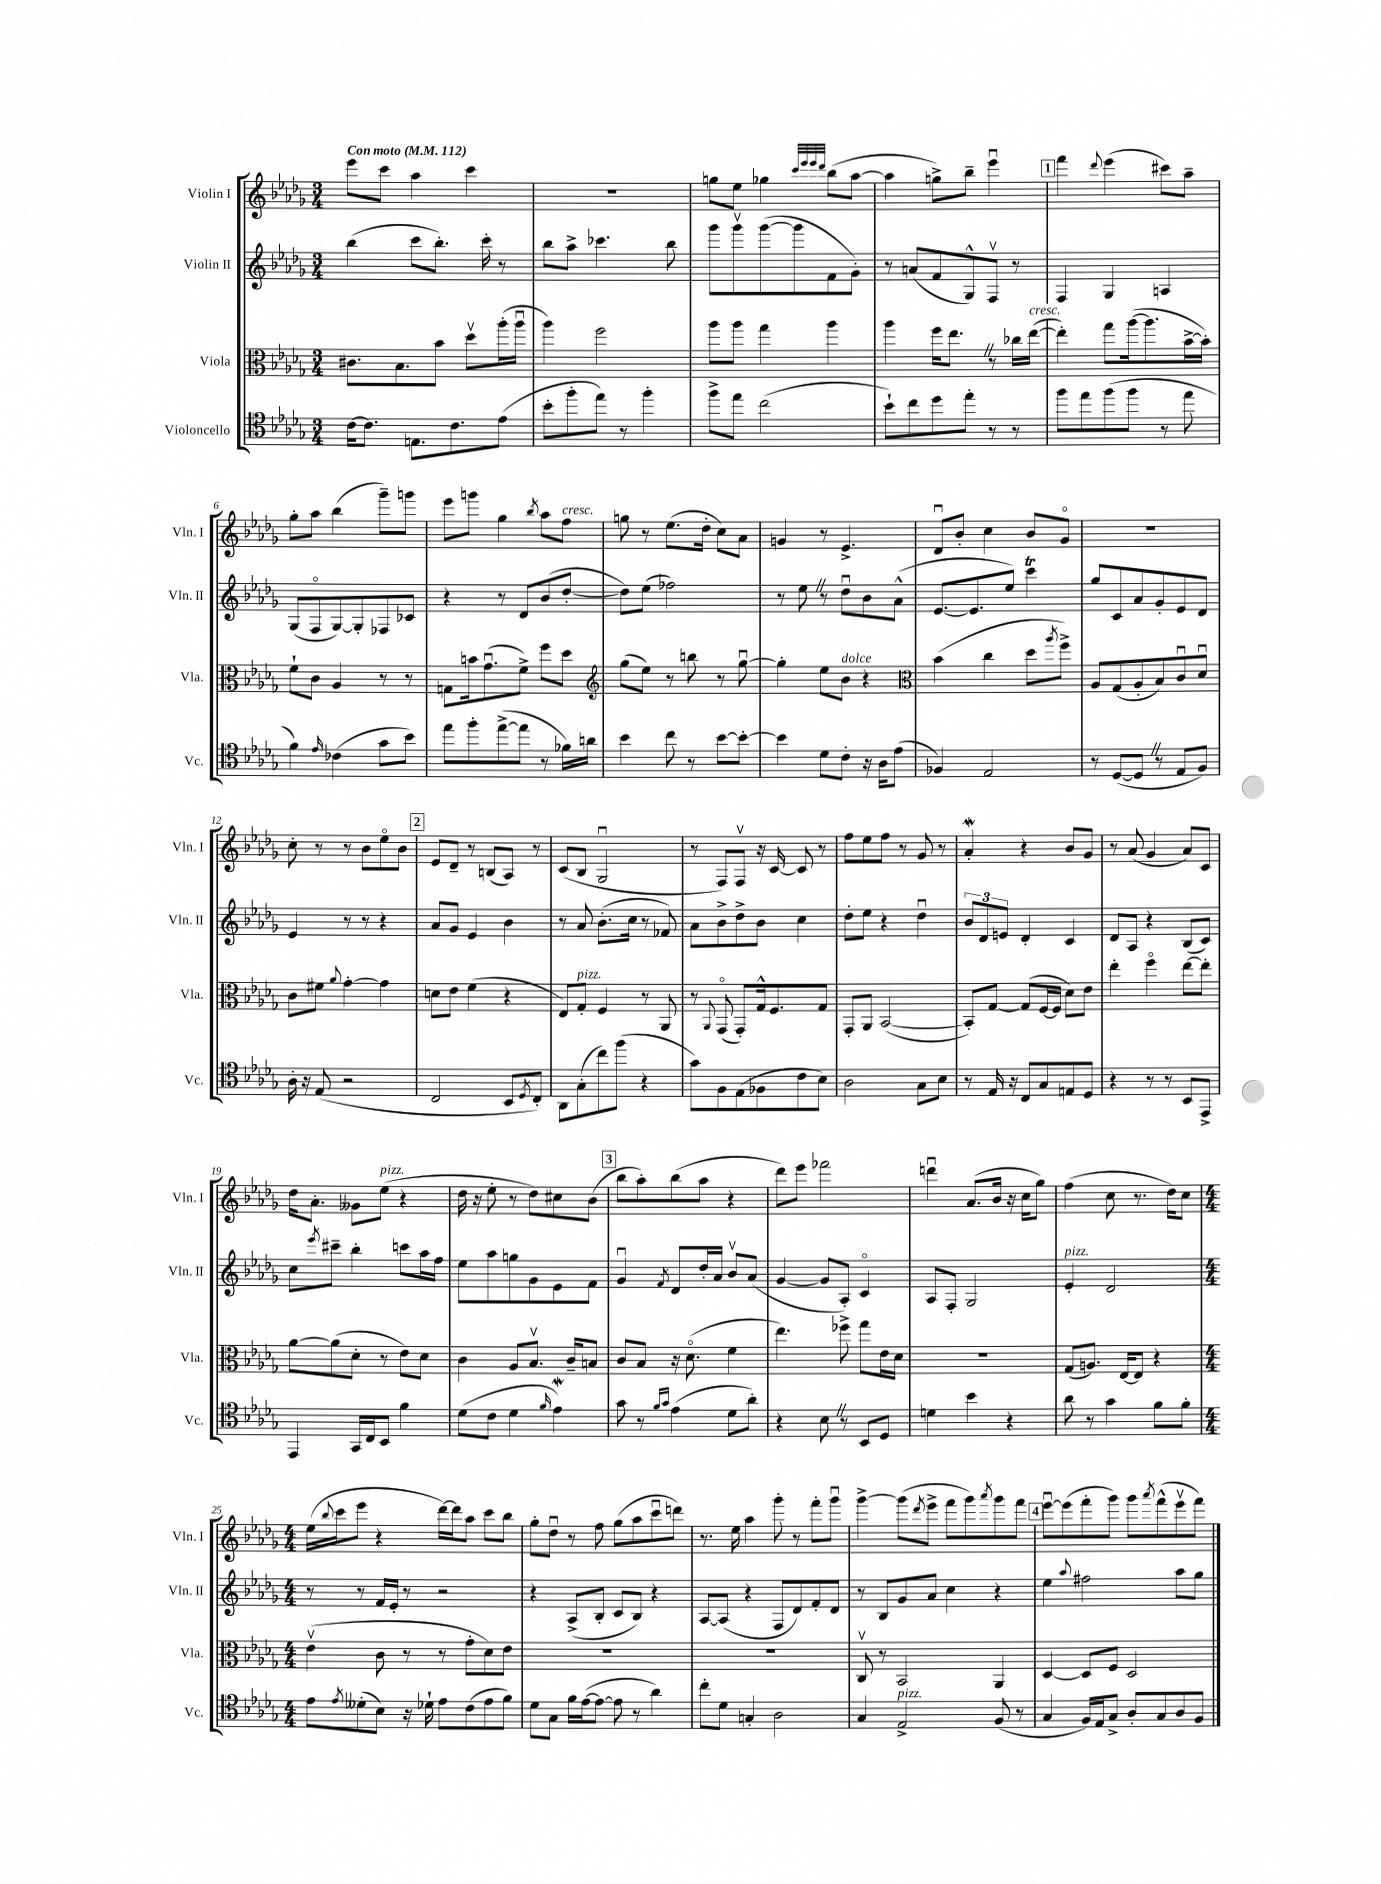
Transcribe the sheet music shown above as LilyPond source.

<<
\new StaffGroup <<
\new Staff = "s0" \with { instrumentName = "Violin I" shortInstrumentName = "Vln. I" } {
    \clef treble \key des \major \numericTimeSignature \time 3/4 \tempo "Con moto" 4 = 112
    ees'''8 c'''8 aes''4 c'''4 |
    R2. |
    g''8 ees''8 ges''4 \grace { c'''32 ees'''32 ees'''32 des'''32 } bes''8( aes''8~ |
    aes''4 g''8->) bes''8-- ees'''4\downbow |
    \mark \markup { \box "1" } f'''4 \appoggiatura { des'''8 } ees'''4( cis'''8) aes''8-- |
    ges''8-. aes''8 bes''4( ges'''8--) g'''8 |
    ees'''8 g'''8 ges''4 \acciaccatura { bes''8 } aes''8 f''8^\markup { \italic "cresc." } |
    g''8 r8 ees''8.( des''16-. c''8) aes'8 |
    g'4 r8 ees'4.-> |
    des'8\downbow bes'8-. c''4 bes'8 ges'8\flageolet |
    R2. |
    c''8-. r8 r8 bes'8 ees''8\flageolet bes'8 |
    \mark \markup { \box "2" } ees'8 des'8-- r8 b8( aes8) r8 |
    c'8( bes8 ges2\downbow |
    r8 f8) f8\upbow r16 c'16~ c'8 r8 |
    f''8 ees''8 f''8 r8 ges'8 r8 |
    aes'4-.\mordent r4 bes'8 ges'8 |
    r8 aes'8( ges'4 aes'8) c'8 |
    des''16 aes'8.-. geses'8 ees''8^\markup { \italic "pizz." }( r4 |
    des''16 r16 ees''8-. r8 des''8) cis''8 bes'8( |
    \mark \markup { \box "3" } bes''8 aes''8-.) bes''8( aes''8 r4 |
    des'''8) ees'''8 fes'''2 |
    d'''4\downbow aes'8.( bes'16 r16 c''16 ges''8) |
    f''4( c''8 r8. des''16) c''8 |
    \numericTimeSignature \time 4/4 ees''16( \appoggiatura { bes''8 } c'''16 ees'''8 r4 des'''16~) des'''16 aes''8 c'''8 bes''8 |
    ges''8-. des''8\downbow r8 f''8 ges''8( aes''8 c'''8\downbow d'''8) |
    r8. ees''16 aes''4 ges'''8-. r8 f'''8-. ges'''8\downbow |
    ges'''4~-> ges'''8( \acciaccatura { des'''8 } ees'''8-> f'''8 ges'''8) \acciaccatura { aes'''8 } ges'''8 f'''8 |
    \mark \markup { \box "4" } ees'''8~\downbow ees'''8( f'''8-. ges'''8) ges'''8 \acciaccatura { aes'''8 } f'''8-^( ees'''8\upbow f'''8) \bar "|." |
}
\new Staff = "s1" \with { instrumentName = "Violin II" shortInstrumentName = "Vln. II" } {
    \clef treble \key des \major \numericTimeSignature \time 3/4
    bes''4( c'''8 bes''8.-.) c'''16-. r8 |
    bes''8 aes''8-> ces'''4. bes''8 |
    ges'''8 ges'''8\upbow ges'''8~( ges'''8 f'8 ges'8-.) |
    r8 a'8( f'8 ges8-^) f8\upbow r8 |
    \mark \markup { \box "1" } f4 ges4 a4 |
    ges8( f8\flageolet ges8~) ges8-. fes8 ces'8 |
    r4 r8 des'8 bes'8( des''8~-. |
    des''8) ees''8( fes''2) |
    r8 ees''8 \once \override BreathingSign.text = \markup { \musicglyph "scripts.caesura.straight" } \breathe r8 des''8\downbow bes'8 aes'8-^( |
    ees'8.~ ees'8. ees''8) c'''4\trill |
    ges''8 c'8 aes'8 ges'8-. ees'8 des'8 |
    ees'4 r8 r8 r4 |
    \mark \markup { \box "2" } aes'8 ges'8 ees'4 bes'4 |
    r8 aes'8 bes'8.-.( c''16 r8 fes'8) |
    aes'8 bes'8-> des''8-> bes'8 c''4 |
    des''8-. ees''8 r4 des''4\downbow |
    \tuplet 3/2 { bes'8 des'8 e'8 } des'4-. c'4 |
    des'8 aes8 r4 bes8( c'8) |
    c''8 \acciaccatura { ees'''8 } cis'''8-- bes''4-. c'''8 aes''16 f''16 |
    ees''8 aes''8 g''8 ges'8 ees'8 f'8 |
    \mark \markup { \box "3" } ges'4\downbow \acciaccatura { f'8 } des'8 des''16-. aes'16 bes'8\upbow aes'8( |
    ges'4~ ges'8 aes8-.) c'4\flageolet |
    aes8 f8-. ges2 |
    ees'4-.^\markup { \italic "pizz." } des'2 |
    \numericTimeSignature \time 4/4 r8 r8 f'16 ees'16-. r8 r2 |
    r4 aes8->( bes8-. c'8 bes8) r4 |
    aes8~ aes8( r4 f8 des'8) f'8-. des'8 |
    r8 bes8 ges'8 aes'8 c''4 r4 |
    \mark \markup { \box "4" } ees''4 \appoggiatura { aes''8 } fis''2 aes''8 ges''8 \bar "|." |
}
\new Staff = "s2" \with { instrumentName = "Viola" shortInstrumentName = "Vla." } {
    \clef alto \key des \major \numericTimeSignature \time 3/4
    cis'8. bes8. bes'8 des''8\upbow aes''16-.( aes''16\downbow |
    aes''4) f''2 |
    aes''8 aes''8 ges''4 aes''4 |
    aes''4 f''16 ees''8. \once \override BreathingSign.text = \markup { \musicglyph "scripts.caesura.straight" } \breathe r8 ces''16 ees''16~^\markup { \italic "cresc." }( |
    \mark \markup { \box "1" } ees''4-.) ges''8 aes''16~( aes''8. bes'16~-> bes'16-.) |
    f'8-! c'8 aes4 r8 r8 |
    g8 b'16 ges'8.\downbow( f'8->) f''8 des''8 |
    \clef treble ges''8( ees''8) r8 b''8 r8 ges''8~\downbow |
    ges''4-. ees''8 bes'8^\markup { \italic "dolce" } r4 |
    \clef alto bes'4( c''4 des''8 \acciaccatura { aes''8 } f''8->) |
    aes8 ges8( aes8-. bes8) c'8\downbow des'8\downbow |
    c'8 fis'8 \appoggiatura { aes'8 } ges'4~-. ges'4 |
    \mark \markup { \box "2" } d'8 ees'8 f'4( r4 |
    ees8) ges8-.^\markup { \italic "pizz." } f4 r8 aes,8 |
    r8 \appoggiatura { aes,8 } ges,8\flageolet( ges,8-.) ges16-^ f8. ges8 |
    ges,8-. aes,8 bes,2~( |
    bes,8-.) ges8~ ges8( f16~ f16 des'8) ees'8 |
    ees''4-. f''4\flageolet ees''8~ ees''8-. |
    aes'8~ aes'8( des'8-. r8 ees'8) des'8 |
    c'4 aes8 bes8.\upbow c'16-- b8 |
    \mark \markup { \box "3" } c'8 bes8 r16 des'8.\flageolet( f'4 |
    ees''4.) fes''8-> ges''8 ees'16 des'16 |
    R2. |
    ges8( a8.) ees16~ ees8 r4 |
    \numericTimeSignature \time 4/4 ees'4\upbow( c'8 r8 r8 ges'8-. des'8) ees'8 |
    R1 |
    R1 |
    c8\upbow r8 bes,2 aes,4 |
    \mark \markup { \box "4" } des4~ des8 f8 des2 \bar "|." |
}
\new Staff = "s3" \with { instrumentName = "Violoncello" shortInstrumentName = "Vc." } {
    \clef tenor \key des \major \numericTimeSignature \time 3/4
    c'16~ c'8. e8. c'8. ees'8( |
    bes'8-. f''8-. ees''8) r8 f''4-. |
    f''8-> ees''8 c''2( |
    bes'8-!) c''8 des''8 ees''8-. r8 r8 |
    \mark \markup { \box "1" } f''8 ees''8 f''8( f''8 r8 ees''8 |
    f'4) \grace { ees'16 } ces'4( ges'8 bes'8) |
    ees''8 f''8-. ees''8~->( ees''8 r8 fes'16) a'16 |
    bes'4 c''8 r8 bes'8~ bes'8~-. |
    bes'4 des'8 c'8-. r16 aes16 ees'8( |
    fes4) ees2 |
    r8 des8~( des8 \once \override BreathingSign.text = \markup { \musicglyph "scripts.caesura.straight" } \breathe r8 ees8 f8) |
    aes16-. r16 ees8( r2 |
    \mark \markup { \box "2" } c2 bes,8 \acciaccatura { des8 } c8-.) |
    aes,8 ges8-.( c''8) f''8( r4 |
    ges'8) f8 ees8( fes8 c'8 bes8) |
    aes2 ges8 bes8 |
    r8 ees16 r16 c8 ges8 e8 des8 |
    r4 r8 r8 bes,8 ees,8-> |
    ees,4 ges,16 c16 bes,8 f'4 |
    des'8( c'8 des'4 \grace { f'16 } ees'4\mordent) |
    \mark \markup { \box "3" } ges'8 r8 \grace { f'16 ges'16 } ees'4( des'8 aes'8-.) |
    r4 bes8 \once \override BreathingSign.text = \markup { \musicglyph "scripts.caesura.straight" } \breathe r8 bes,8 des8 |
    d'4 bes'4 r4 |
    aes'8 r8 ges'4 f'8 f'8-. |
    \numericTimeSignature \time 4/4 ees'8 \acciaccatura { ees'8 } deses'8-.( bes8) r16 des'16-! ees'8 c'8( ees'8 f'8) |
    des'8 ges8 f'16 ees'16~( ees'8~ ees'8 r8 aes'4) |
    c''8-. des'8 g4-. aes2 |
    ges4 ees2->^\markup { \italic "pizz." } f8( r8 |
    \mark \markup { \box "4" } ges4 f16) ees16 ges8-> aes8-. ges8 aes8 f8 \bar "|." |
}
>>
>>
